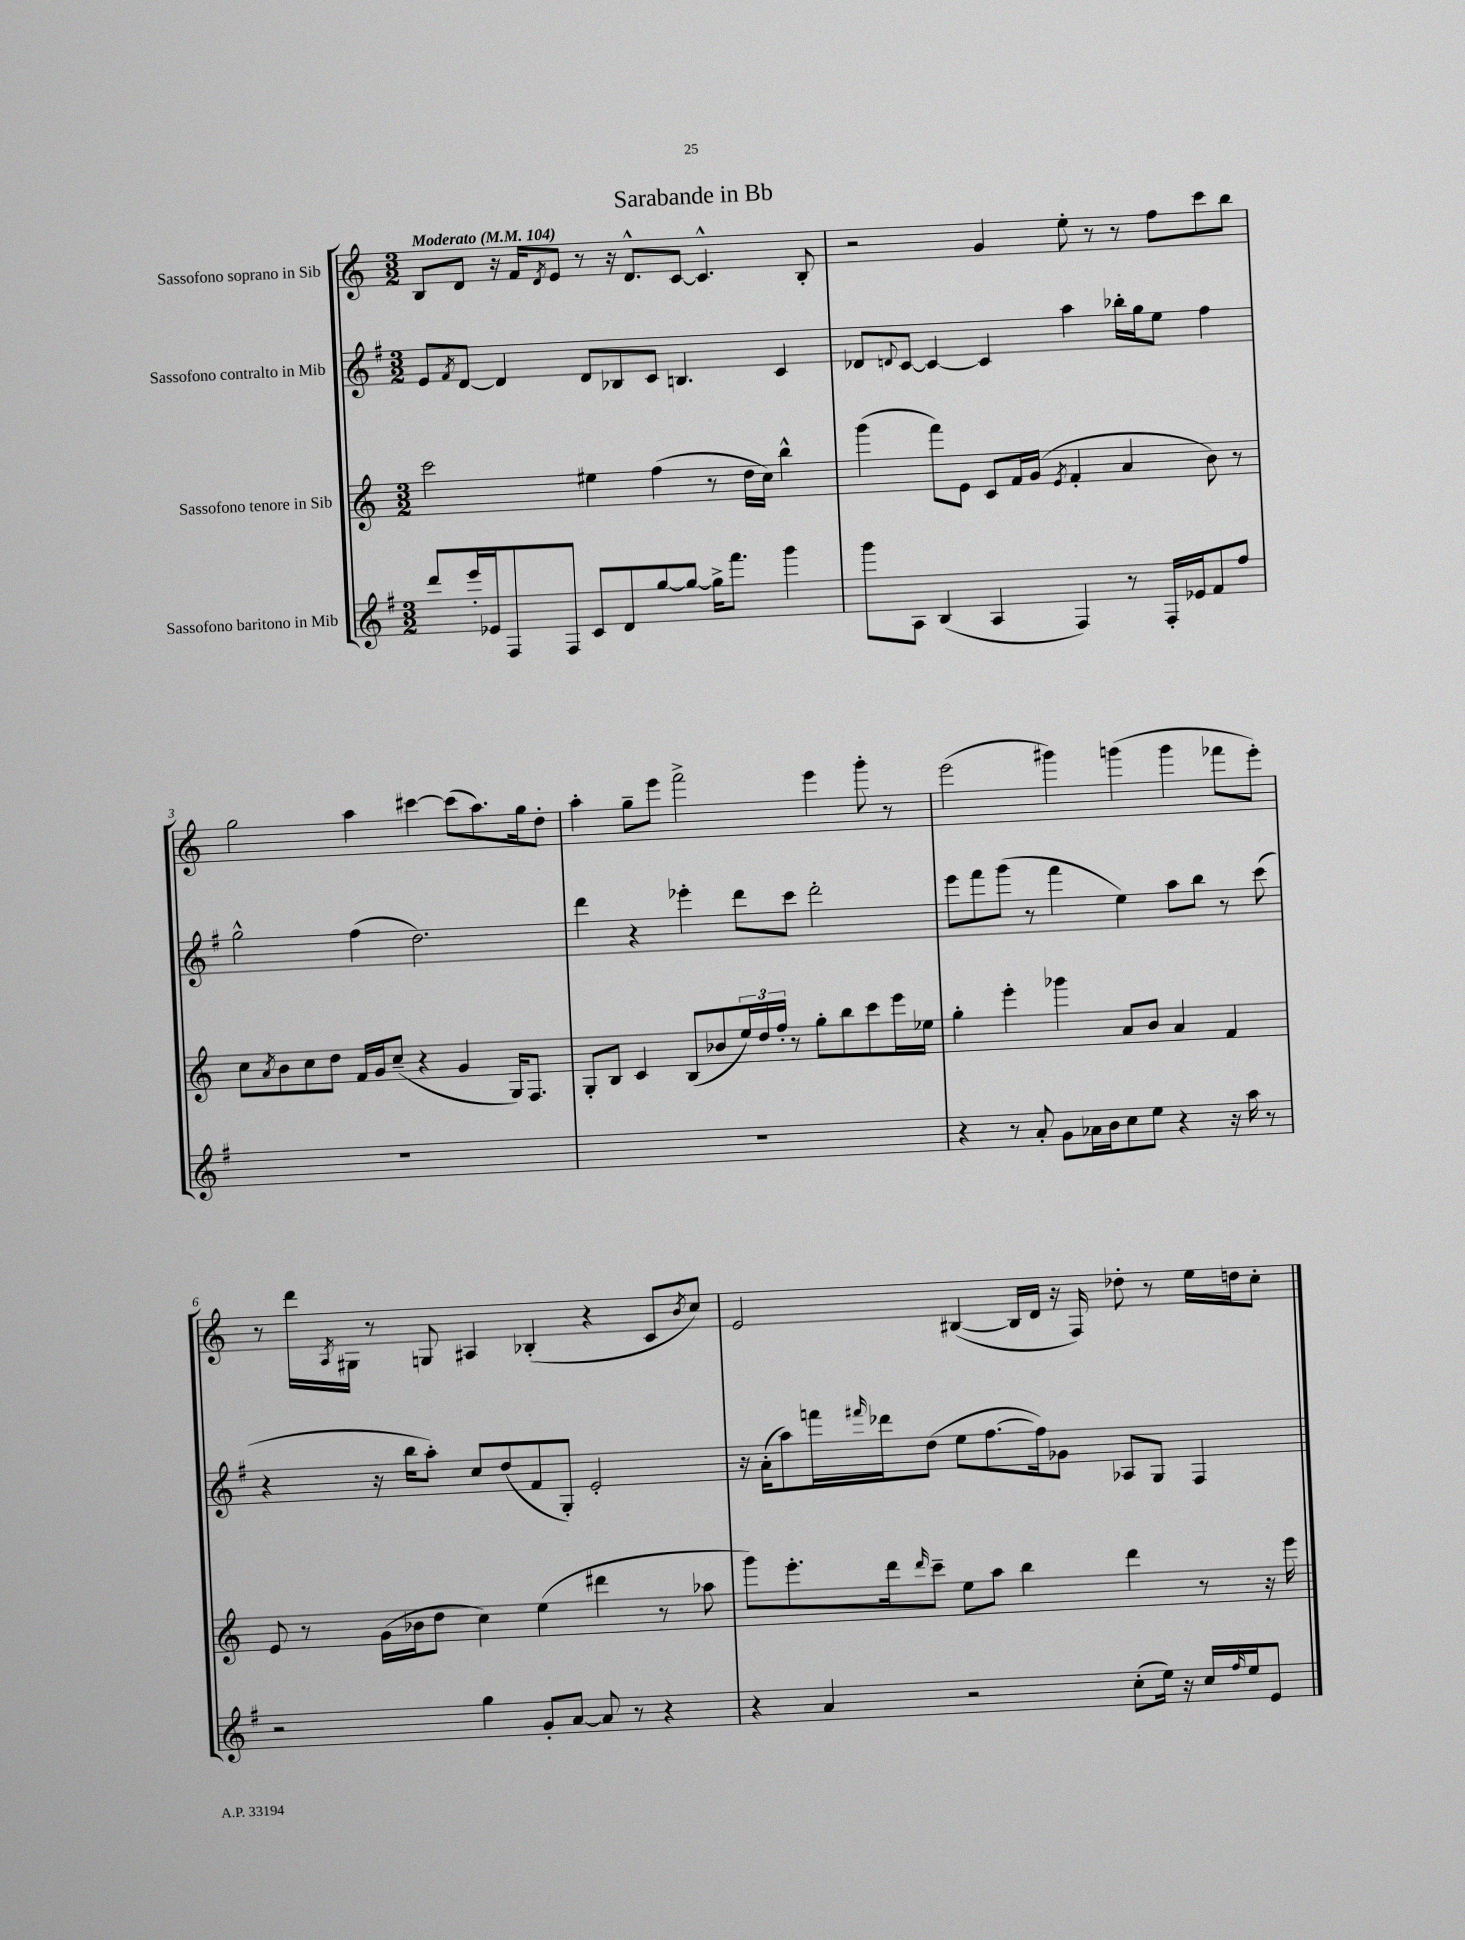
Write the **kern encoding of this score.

**kern	**kern	**kern	**kern
*staff4	*staff3	*staff2	*staff1
*clefG2	*clefG2	*clefG2	*clefG2
*k[f#]	*k[]	*k[f#]	*k[]
*M3/2	*M3/2	*M3/2	*M3/2
*MM104	*MM104	*MM104	*MM104
8ddd/L	2ccc\	8e/L	8B/L
.	.	8qf#/	.
16eee'/L	.	[8d/J	8d/J
16e-/J	.	.	.
8F#/	.	4d/]	16r
.	.	.	16f/LK
.	.	.	8qd/
8F#/J	.	.	8e/J
8c/L	4ee#\	8d/L	8r
8d/	.	8B-/	16r
.	.	.	8.d^^/L
[8gg/	(4ff\	8c/J	.
8gg/_J	.	4.B/	[8c/J
16gg^\]LK	8r	.	4.c^^/]
8.fff#\J	.	.	.
.	16dd\LL	.	.
.	16cc\JJ)	.	.
4ggg\	4bb^^\	4c/	.
.	.	.	8B'/
=	=	=	=
8ggg\L	(4ggg\	8d-/L	2r
.	.	8qqd/	.
8A\J	.	[8c/J	.
(4B/	8fff\L)	4c/_	.
.	8e\J	.	.
4A/	8c/L	4c/]	4g/
.	16f/L	.	.
.	(16g/JJ	.	.
.	8qe/	.	.
4F#/)	4f'/	4aa\	8ee'\
.	.	.	8r
8r	4a/	16bb-'\LL	8r
.	.	16gg\J	.
16F#'/LL	.	8ee\J	8ff\L
16e-/J	.	.	.
8f#/	8b\)	4ff#\	8ccc\
8ff#/J	8r	.	8bb\J
=	=	=	=
1.r	8cc\L	2gg^^\	2gg\
.	8qa/	.	.
.	8b\	.	.
.	8cc\	.	.
.	8dd\J	.	.
.	16f/LL	(4ff#\	4aa\
.	16g/J	.	.
.	(8cc~/J	.	.
.	4r	2.dd\)	[4ccc#\
.	4g/	.	(8ccc#\]L
.	.	.	8.aa\)
.	16G/LK)	.	.
.	8.F/J	.	16gg\k
.	.	.	8dd'\J
=	=	=	=
1.r	8G'/L	4ddd\	4aa'\
.	8B/J	.	.
.	4c/	4r	8gg~\L
.	.	.	8eee\J
.	(8B/L	4eee-'\	2fff^\
.	8b-/	.	.
.	24ee/L)	8ddd\L	.
.	24dd/	.	.
.	24ff'/JJ	.	.
.	8r	8ccc\J	.
.	8gg'\L	2ddd'\	4eee\
.	8bb\	.	.
.	8ccc\	.	8ggg'\
.	16eee\L	.	8r
.	16ee-\JJ	.	.
=	=	=	=
4r	4gg'\	8eee\L	(2eee\
.	.	8fff#\	.
8r	4eee'\	(8ggg\J	.
8a'/	.	8r	.
8g\L	4ggg-\	4fff#\	4ggg#\)
16a-\L	.	.	.
16b\J	.	.	.
8cc\	8a/L	4ee\)	(4ggg\
8ee\J	8b/J	.	.
4r	4a/	8aa\L	4ggg\
.	.	8bb\J	.
16r	4f/	8r	8fff-\L
16aa\	.	.	.
8r	.	(8ccc\	8eee'\J)
=	=	=	=
2r	8e/	4r	8r
.	8r	.	16ddd\LL
.	.	.	8qA/
.	.	.	16G#\JJ
.	(16g\LL	16r	8r
.	16b-\J	16bb\LK	.
.	8dd\J	8aa'\J)	8G/
4gg\	4cc\)	8cc/L	4A#/
.	.	(8dd/	.
8g'/L	(4ee\	8f#/	(4B-'/
[8a/J	.	8G'/J)	.
8a/]	4ddd#\	2e'/	4r
8r	.	.	.
4r	8r	.	8c/L
.	.	.	8qb/
.	8aa-\	.	8cc/J)
=	=	=	=
4r	8ggg\L)	16r	2e/
.	.	(16a'\LK	.
.	8.eee'\	8aa\)	.
4a/	.	16fff\L	.
.	.	16qqfff#/	.
.	16ddd\k	16ddd-\J	.
.	16qqddd/	.	.
.	8ccc~\J	(8dd\J	.
2r	8ee\L	8ee\L	([4B#/
.	8aa\J	[8.ff#\	.
.	4bb\	.	16B#/]LL
.	.	16ff#\]k)	16d/JJ
.	.	8g-\J	16r
.	.	.	16F/)
(8cc'\L	4ddd\	8A-/L	8dd-'\
16ee\Jk)	.	8G/J	8r
16r	.	.	.
16cc/LL	8r	4F#/	16ee\LL
16qqff#/	.	.	.
16ee/J	.	.	16dd\J
8e/J	16r	.	8cc'\J
.	16eee\	.	.
==	==	==	==
*-	*-	*-	*-
